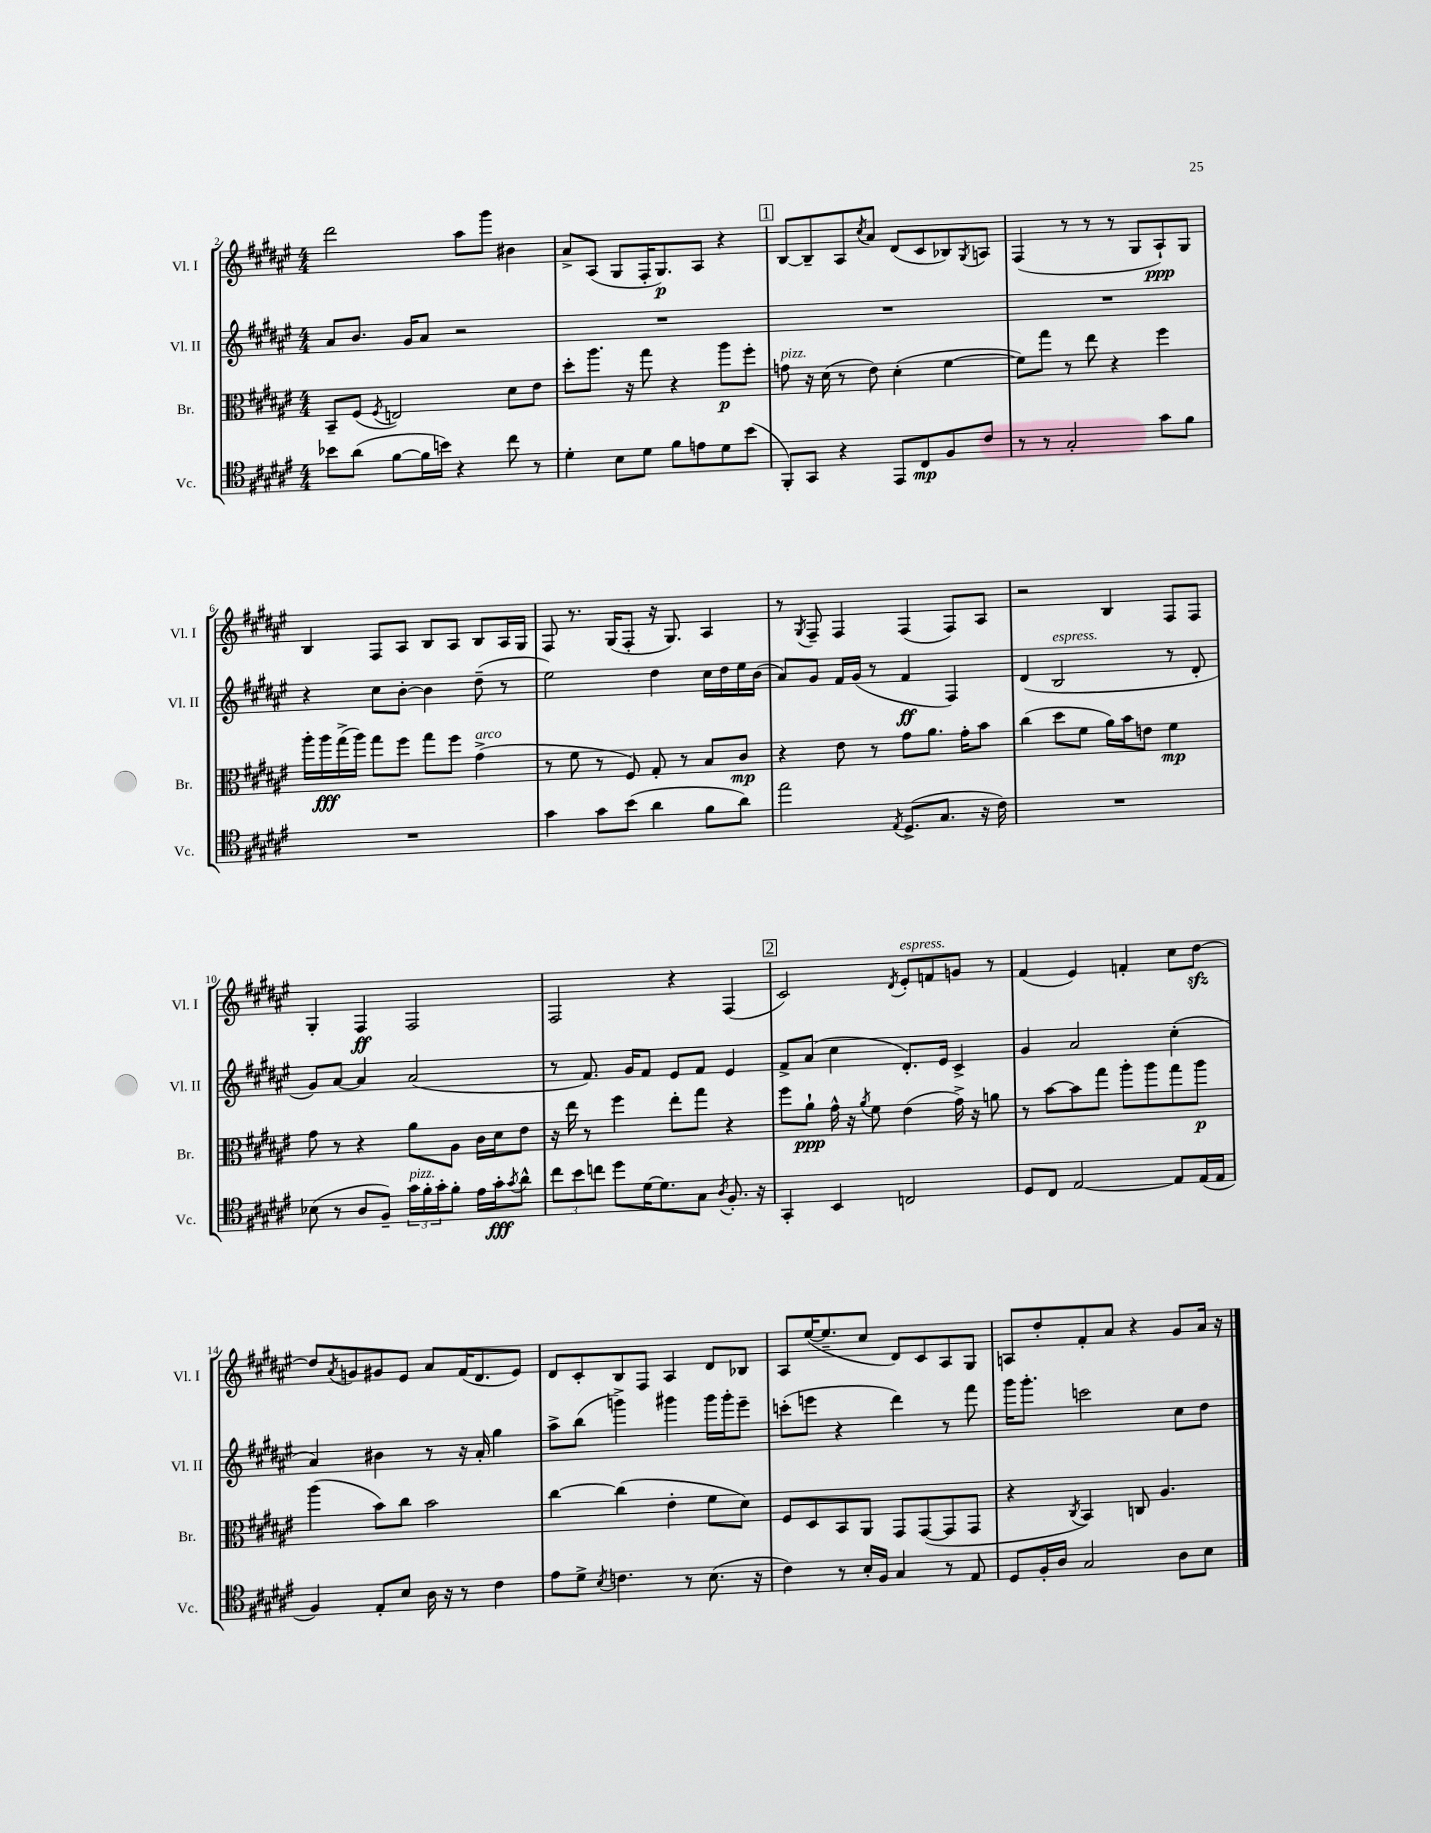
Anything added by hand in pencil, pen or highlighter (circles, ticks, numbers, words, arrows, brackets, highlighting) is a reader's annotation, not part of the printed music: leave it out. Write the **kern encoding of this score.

**kern	**kern	**kern	**kern
*staff4	*staff3	*staff2	*staff1
*clefC4	*clefC3	*clefG2	*clefG2
*k[f#c#g#d#a#e#]	*k[f#c#g#d#a#e#]	*k[f#c#g#d#a#e#]	*k[f#c#g#d#a#e#]
*M4/4	*M4/4	*M4/4	*M4/4
8b-\L	8BB~/L	8a#/L	2ddd#\
(8a#\J	(8F#/J	8.b/J	.
.	8qF#/	.	.
[8f#\L	2E/)	.	.
.	.	16g#/LK	.
16f#\]L	.	8a#/J	.
16b\JJ)	.	.	.
4r	.	2r	8aa#\L
.	.	.	8ggg#\J
8cc#\	8d#\L	.	4b#\
8r	8e#\J	.	.
=	=	=	=
4d#'\	8dd#'\L	1r	8a#^/L
.	8.aa#\J	.	(8A#/J
8B\L	.	.	8G#/L
.	16r	.	.
8d#\J	8gg#\	.	16F#'/K
.	.	.	8.G#/)
8f#\L	4r	.	.
8e\	.	.	8A#/J
8d#\	8aa#\L	.	4r
(8b\J	8ff#'\J	.	.
=	=	=	=
8FF#'/L)	8g\	1r	[8B/L
8GG#/J	16r	.	8B~/]
.	(16d#\	.	.
4r	8r	.	8A#/
.	.	.	8qcc#/
.	8e#\)	.	8a#/J
8EE#/L	(4d#'\	.	(8d#/L
8C#/	.	.	8c#/
8F#/	[4f#\	.	8B-/)
.	.	.	8qG#/
8c#/J	.	.	8A/J
=	=	=	=
8r	8f#\]L)	1r	(4F#/
8r	8gg#\J	.	.
2G#'/	8r	.	8r
.	8ee#\	.	8r
.	4r	.	8r
.	.	.	8G#/L
8g#\L	4ff#\	.	8A#`/)
8f#\J	.	.	8G#/J
=	=	=	=
1r	16aa#'\LL	4r	4B/
.	16aa#\	.	.
.	(16gg#^\	.	.
.	16aa#\JJ)	.	.
.	8gg#\L	8cc#\L	8F#/L
.	8ff#\J	[8b'\J	8A#/J
.	8gg#\L	4b\]	8B/L
.	8ff#\J	.	8A#/J
.	(4g#^\	(8dd#~\	8B/L
.	.	8r	16A#/L
.	.	.	16G#/JJ
=	=	=	=
4g#\	8r	2ee#\)	8F#/
.	8f#\	.	8.r
8g#\L	8r	.	.
.	.	.	(16G#/LK
(8b\J	8F#/)	.	8F#'/J
4a#\	8G#'/	4dd#\	16r
.	.	.	8.G#/)
.	8r	.	.
8f#\L	8B/L	16cc#\LL	4A#/
.	.	16dd#\	.
8a#\J)	8c#/J	16ee#\	.
.	.	(16b\JJ	.
=	=	=	=
2ee#\	4r	8a#/L)	8r
.	.	.	8qG#/
.	.	8g#/J	8F#~/
.	8e#\	16f#/LL	4F#/
.	.	(16g#/JJ	.
.	8r	8r	.
8qE#/	.	.	.
(8.D#^/L	8g#\L	4f#/	(4F#/
.	8.a#\J	.	.
8.G#/J	.	.	.
.	.	4F#/)	8F#/L)
.	16g#'\LK	.	.
16r	8b\J	.	8A#/J
16c#\)	.	.	.
=	=	=	=
1r	(4cc#\	(4d#/	2r
.	8dd#\L	2B/	.
.	8f#\J	.	.
.	16a#\LL)	.	4B/
.	16b\J	.	.
.	8e\J	.	.
.	4f#\	8r	8F#/L
.	.	8d#'/	8F#/J
=	=	=	=
(8B-\	8g#\	8g#/L)	4G#'/
8r	8r	[8a#/J	.
8A#/L	4r	4a#/]	4F#/
8F#~/J)	.	.	.
24g#\LL	8a#\L	(2a#/	2F#/
24f#'\	.	.	.
24g#'\J	.	.	.
8f#'\J	8A#\J	.	.
16e#\LL	16c#\LL	.	.
16g#'\J	16d#\J	.	.
8qg#/	.	.	.
8a#^^\J	8e#\J	.	.
=	=	=	=
12cc#\L	16r	8r	2F#/
.	16ee#\	.	.
12b\	.	.	.
.	8r	8.f#/)	.
12cc\J	.	.	.
8dd#\L	4ff#\	.	.
.	.	16g#/LK	.
[16d#\K	.	8f#/J	.
8.d#\]	.	.	.
.	8ee#'\L	8e#/L	4r
8G#\J	8gg#\J	8f#/J	.
8qA#/	.	.	.
8.F#'/	4r	4e#/	(4F#/
16r	.	.	.
=	=	=	=
4GG#'/	8ff#\L	8f#^/L	2c#/)
.	8a#`\J	(8a#/J	.
4BB/	16g#^^\	4cc#\	.
.	16r	.	.
.	8qa#/	.	.
.	8f#\	.	.
.	.	.	8qd#/
2C/	(4e#\	8.d#'/L)	8e#'/L
.	.	.	8f/
.	.	16e#/Jk	.
.	16g#^\)	4c#^/	8g/J
.	16r	.	.
.	8a\	.	8r
=	=	=	=
8D#/L	8r	4g#/	(4f#/
8C#/J	[8b\L	.	.
[2E#/	8b\]	2a#/	4e#/)
.	8gg#\J	.	.
.	8aa#'\L	.	4f'/
.	8aa#\	.	.
8E#/]L	8gg#\	(4cc#'\	8cc#\L
(16E#/L	8aa#\J	.	[8dd#\J
16E#/JJ	.	.	.
=	=	=	=
4F#/)	(4aa#\	4a#/)	8dd#/]L
.	.	.	8qa#/
.	.	.	8g/
8E#'/L	8b\L)	4b#\	8g#/
8B/J	8cc#\J	.	8e#/J
16A#\	2b\	8r	8a#/L
16r	.	.	.
8r	.	16r	(16f#/K
.	.	16a#'/	8.d#/
4c#\	.	4gg#\	.
.	.	.	8e#/J)
=	=	=	=
8e#\L	[4cc#\	8aa#^\L	8d#/L
8d#^\J	.	(8bb\J	8c#'/
8qB/	.	.	.
4.c\	(4cc#\]	4ggg^\)	8B/
.	.	.	8F#/J
.	4e#'\	4ggg#\	4A#/
8r	.	.	.
(8.B\	8f#\L	16ggg#\LL	8d#/L
.	.	16ggg#'\J	.
.	8d#\J)	8eee#~\J	8B-/J
16r	.	.	.
=	=	=	=
4c#\)	8F#/L	(8ccc'\L	8A#/L
.	8D#/	8eee\J	([16ee#/K
.	.	.	8.ee#~/]
8r	8BB/	4r	.
16B'/LL	8AA#/J	.	8cc#/J
16F#/JJ	.	.	.
4G#/	8GG#/L	4ddd#\)	8d#/L)
.	([8GG#/	.	8c#/
8r	8GG#/]	8r	8A#/
8E#/	8GG#/J	8fff#\	8G#/J
=	=	=	=
8D#/L	4r	16ggg#\LK	8A/L
.	.	8.ggg#'\J	.
16F#'/L	.	.	8dd#'/
16A#/JJ	.	.	.
.	8qC#/	.	.
2G#/	4BB/)	2ccc\	8f#'/
.	.	.	8a#/J
.	8C/	.	4r
.	4.A#/	.	.
8A#\L	.	8cc#\L	8g#/L
8B\J	.	8dd#\J	16a#/Jk
.	.	.	16r
==	==	==	==
*-	*-	*-	*-
